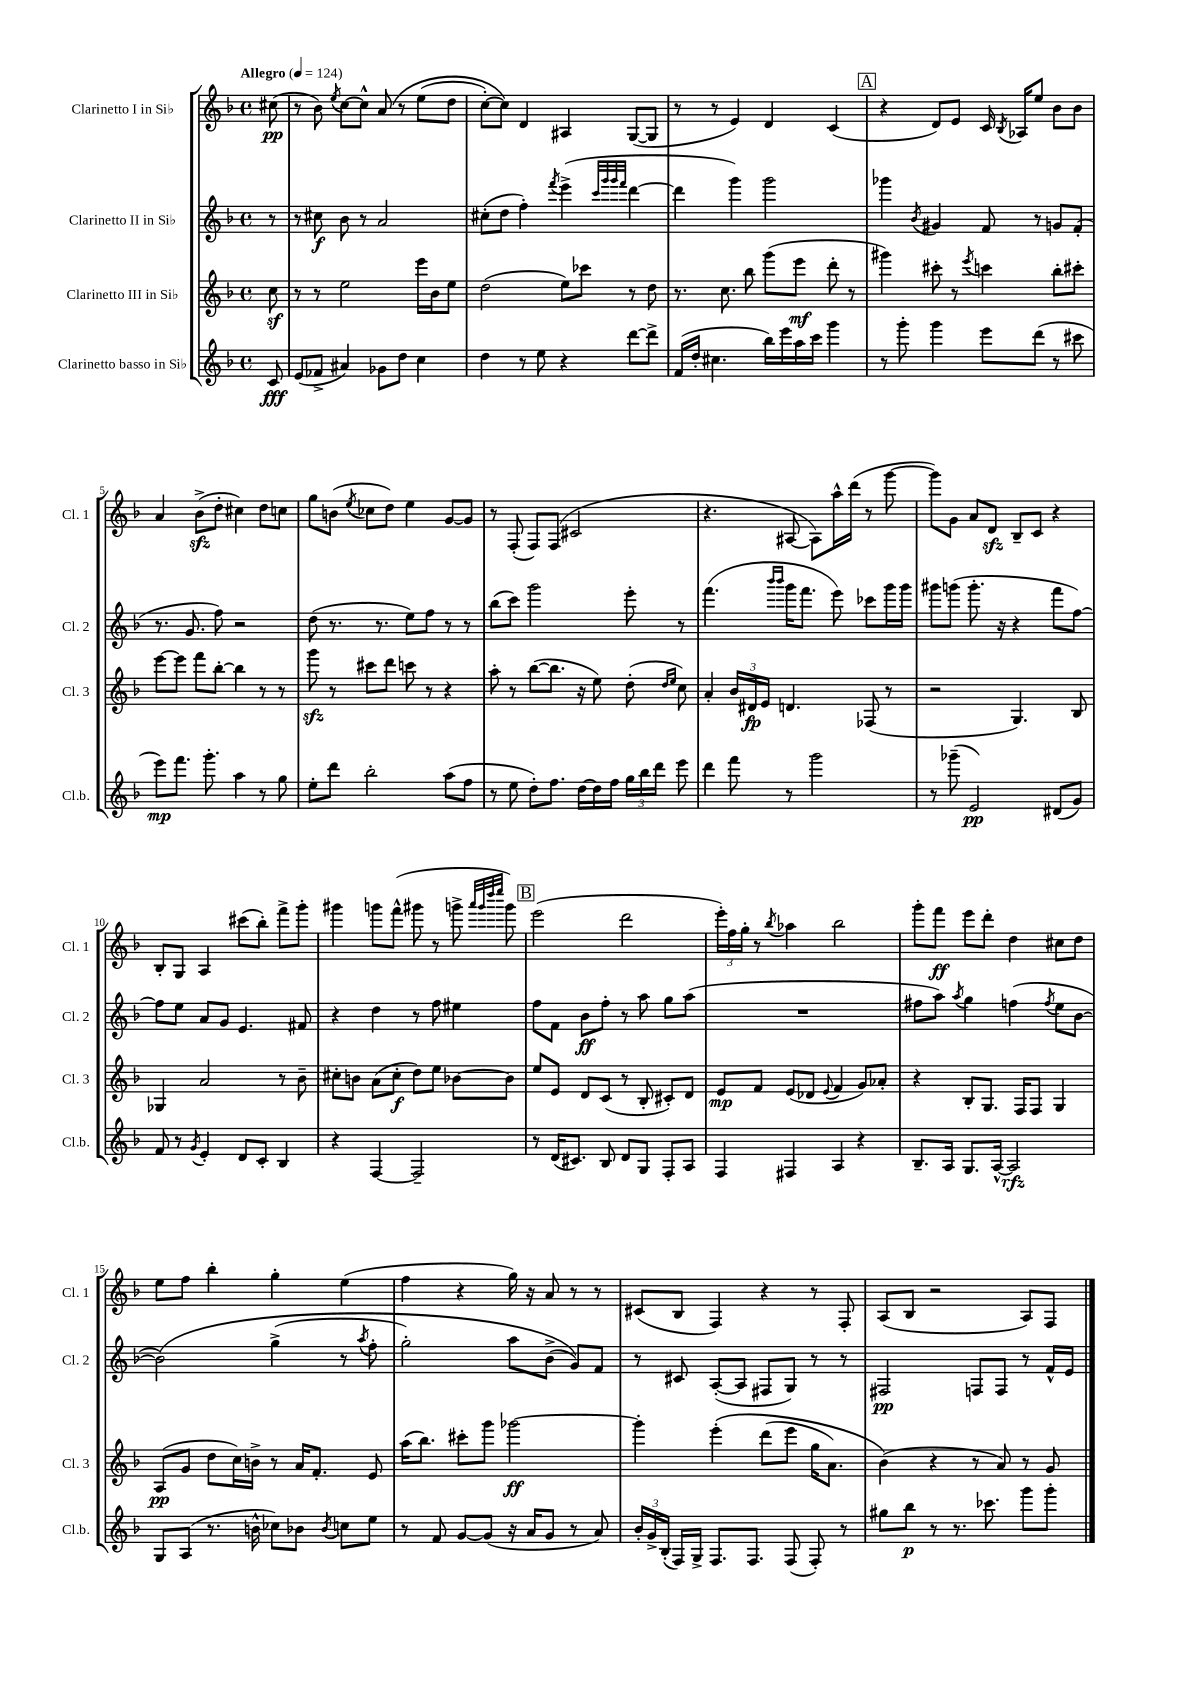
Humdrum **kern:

**kern	**kern	**kern	**kern
*staff4	*staff3	*staff2	*staff1
*clefG2	*clefG2	*clefG2	*clefG2
*k[b-]	*k[b-]	*k[b-]	*k[b-]
*M4/4	*M4/4	*M4/4	*M4/4
*met(c)	*met(c)	*met(c)	*met(c)
*MM124	*MM124	*MM124	*MM124
8c/	8cc\	8r	(8cc#\
=	=	=	=
(8e/L	8r	8r	8r
8f-^/J	8r	8cc#\	8b-\)
.	.	.	8qee/
4a#/)	2ee\	8b-\	[8cc\L
.	.	8r	8cc^^\]J
8g-\L	.	2a/	&(8a/
8dd\J	.	.	8r
4cc\	16eee\LL	.	(8ee\L
.	16b-\J	.	.
.	8ee\J	.	8dd\J
=	=	=	=
4dd\	(2dd\	(8cc#'\L	[8cc'\L)
.	.	8dd\J	8cc\]J&)
8r	.	4ff'\)	4d/
8ee\	.	.	.
.	.	8qfff/	.
4r	8ee\L)	(4eee^\	4A#/
.	8ccc-\J	.	.
.	.	32qqccc/LLL	.
.	.	32qqggg/	.
.	.	32qqggg/	.
.	.	32qqfff/JJJ	.
[8ddd\L	8r	[4ddd\	([8G/L
8ddd^\]J	8dd\	.	8G/]J
=	=	=	=
(16f/LL	8.r	4ddd\]	8r
16dd'/JJ	.	.	.
4.cc#\	.	.	8r
.	8.cc\	.	.
.	.	4ggg\)	4e/)
.	8bb-\	.	.
16bb-\LL)	(8ggg\L	2ggg\	4d/
16eee\	.	.	.
16aa\	8eee\J	.	.
16ccc\JJ	.	.	.
4ggg\	8ddd'\	.	(4c/
.	8r	.	.
=	=	=	=
8r	4ggg#\)	4ggg-\	4r
8ggg'\	.	.	.
.	.	8qb-/	.
4ggg\	8ccc#'\	4g#/	8d/L)
.	8r	.	8e/J
.	8qeee/	.	.
8eee\L	4ccc\	8f/	16c/
.	.	.	8qB-/
.	.	.	16A-/LK
(8ddd\J	.	8r	8ee/J
8r	8bb-'\L	8g/L	8b-\L
8ccc#\	8ccc#'\J	(8f'/J	8b-\J
=	=	=	=
8eee\L)	[8eee\L	8.r	4a/
8.fff\J	8eee\]J	.	.
.	.	8.g/	.
.	8fff\L	.	(8b-^\L
8.ggg'\	.	.	.
.	[8bb-'\J	8ff\)	8dd'\J
4aa\	4bb-\]	2r	4cc#\)
8r	8r	.	8dd\L
8gg\	8r	.	8cc\J
=	=	=	=
8ee'\L	8ggg\	(8dd\	8gg\L
8ddd\J	8r	8.r	(8b\J
.	.	.	8qee/
2bb-'\	8ccc#\L	.	8cc-\L
.	.	8.r	.
.	8ddd\J	.	8dd\J)
.	8ccc\	8ee\L)	4ee\
.	8r	8ff\J	.
(8aa\L	4r	8r	[8g/L
8ff\J	.	8r	8g/]J
=	=	=	=
8r	8aa'\	(8bb-\L	8r
8ee\	8r	8ccc\J)	(8F'/
8dd'\L)	([8bb-\L	2ggg\	8F/L)
8.ff\J	8.bb-\]J	.	(8F/J
.	.	.	2c#/
[16dd\LL	16r	.	.
16dd\]	8ee\)	.	.
16ff\JJ	.	.	.
24gg\LL	(8dd'\	8eee'\	.
24bb-\	.	.	.
24ddd\JJ	.	.	.
.	16qqdd/LL	.	.
.	16qqee/JJ	.	.
8eee\	8cc\)	8r	.
=	=	=	=
4ddd\	4a'/	(4.fff\	4.r
8fff\	24b-/LL	.	.
.	24d#/	.	.
.	24e/JJ	.	.
.	.	16qqbbb-/LL	.
.	.	16qqbbb-/JJ	.
8r	4.d/	16ggg\LK	[8A#/
.	.	8.fff\J	.
2ggg\	.	.	8A#\]L)
.	.	8eee\)	16aa^^\L
.	.	.	(16ddd\JJ
.	(8F-/	8ccc-\L	8r
.	8r	16ggg\L	[8ggg\
.	.	16ggg\JJ	.
=	=	=	=
8r	2r	8ggg#\L	8ggg\]L)
(8ggg-~\	.	(8ggg\J	8g\J
2e/)	.	8.ggg'\	8a/L
.	.	.	8d/J
.	.	16r	.
.	4.G/)	4r	8B-~/L
.	.	.	8c/J
(8d#/L	.	8fff\L	4r
8g/J)	8B-/	[8ff\J)	.
=	=	=	=
8f/	4G-/	8ff\]L	8B-'/L
8r	.	8ee\J	8G/J
8qg/	.	.	.
4e'/	2a/	8a/L	4A/
.	.	8g/J	.
8d/L	.	4.e/	(8ccc#\L
8c'/J	.	.	8bb-'\J)
4B-/	8r	.	8fff^\L
.	8b-~\	8f#/	8ggg'\J
=	=	=	=
4r	8cc#'\L	4r	4ggg#\
.	8b\J	.	.
[4F/	(8a\L	4dd\	8ggg\L
.	8cc#'\J	.	(8fff^^\J
2F~/]	8dd\L)	8r	8ggg#\
.	8ee\J	8ff\	8r
.	[8b-\L	4ee#\	8ggg^\
.	.	.	32qqaaa/LLL
.	.	.	32qqggg/
.	.	.	32qqdddd/
.	.	.	32qqeeee/JJJ
.	8b-\]J	.	8ggg\)
=	=	=	=
8r	8ee/L	8ff\L	(2eee\
(16d/LK	8e/J	8f\J	.
8.c#/J)	.	.	.
.	8d/L	8b-\L	.
8B-/	(8c/J	8ff'\J	.
8d/L	8r	8r	2ddd\
8G/J	8B-'/	8aa\	.
8F'/L	8c#'/L)	8gg\L	.
8A/J	8d/J	(8aa\J	.
=	=	=	=
4F/	8e/L	1r	24eee'\LL)
.	.	.	24ff\
.	.	.	24gg'\JJ
.	8f/J	.	8r
.	.	.	8qbb-/
4F#/	(8e/L	.	4aa-\
.	8d-/J	.	.
.	8qqe/	.	.
4A/	4f/	.	2bb-\
4r	8g/L)	.	.
.	8a-'/J	.	.
=	=	=	=
8.B-~/L	4r	8ff#\L	8ggg'\L
.	.	8aa\J)	8fff\J
16A/Jk	.	.	.
.	.	8qaa/	.
8.G/L	8B-'/L	4gg\	8eee\L
.	8.G/J	.	8ddd'\J
[16A^^/Jk	.	.	.
2A/]	.	(4ff\	4dd\
.	16F/LK	.	.
.	8F/J	.	.
.	.	8qff/	.
.	4G/	8ee\L	8cc#\L
.	.	[8b-\J	8dd\J
=	=	=	=
8G/L	(8A/L	&(2b-\])	8ee\L
(8A/J	8g/J	.	8ff\J
8.r	8dd\L	.	4bb-'\
.	16cc\L)	.	.
16b^^\	16b^\JJ	.	.
8cc-\L)	8r	(4gg^\	4gg'\
8b-\J	16a/LK	.	.
.	8.f'/J	.	.
8qb-/	.	.	.
8cc\L	.	8r	(4ee\
.	.	8qaa/	.
8ee\J	8e/	8ff'\	.
=	=	=	=
8r	(16aa\LK	2gg'\)	4ff\
.	8.bb-\J)	.	.
8f/	.	.	.
[8g/L	8ccc#'\L	.	4r
(8g/]J	8ggg\J	.	.
16r	[2ggg-\	8aa\L	16gg\)
16a/LK	.	.	16r
8g/J	.	(8b-^\J	8a/
8r	.	8g/L)&)	8r
8a/)	.	8f/J	8r
=	=	=	=
24b-'/LL	4ggg-'\]	8r	(8c#/L
24g^/	.	.	.
(24B-'/JJ	.	.	.
16F/LL)	.	8c#/	8B-/J
16G^/JJ	.	.	.
8.F/L	&(4eee'\	([8A'/L	4F/)
.	.	8A/]J	.
8.F/J	.	.	.
.	(8ddd\L	8F#/L	4r
(8F/	8eee\J	8G/J)	.
8F'/)	16gg\LK	8r	8r
.	8.a\J)	.	.
8r	.	8r	8F'/
=	=	=	=
8gg#\L	(4b-\&)	2F#/	(8A/L
8bb-\J	.	.	8B-/J
8r	4r	.	2r
8.r	.	.	.
.	8r	8F/L	.
8.ccc-\	.	.	.
.	8a/)	8F/J	.
8ggg\L	8r	8r	8A/L)
8ggg'\J	8g/	16f^^/LL	8F/J
.	.	16e/JJ	.
==	==	==	==
*-	*-	*-	*-
